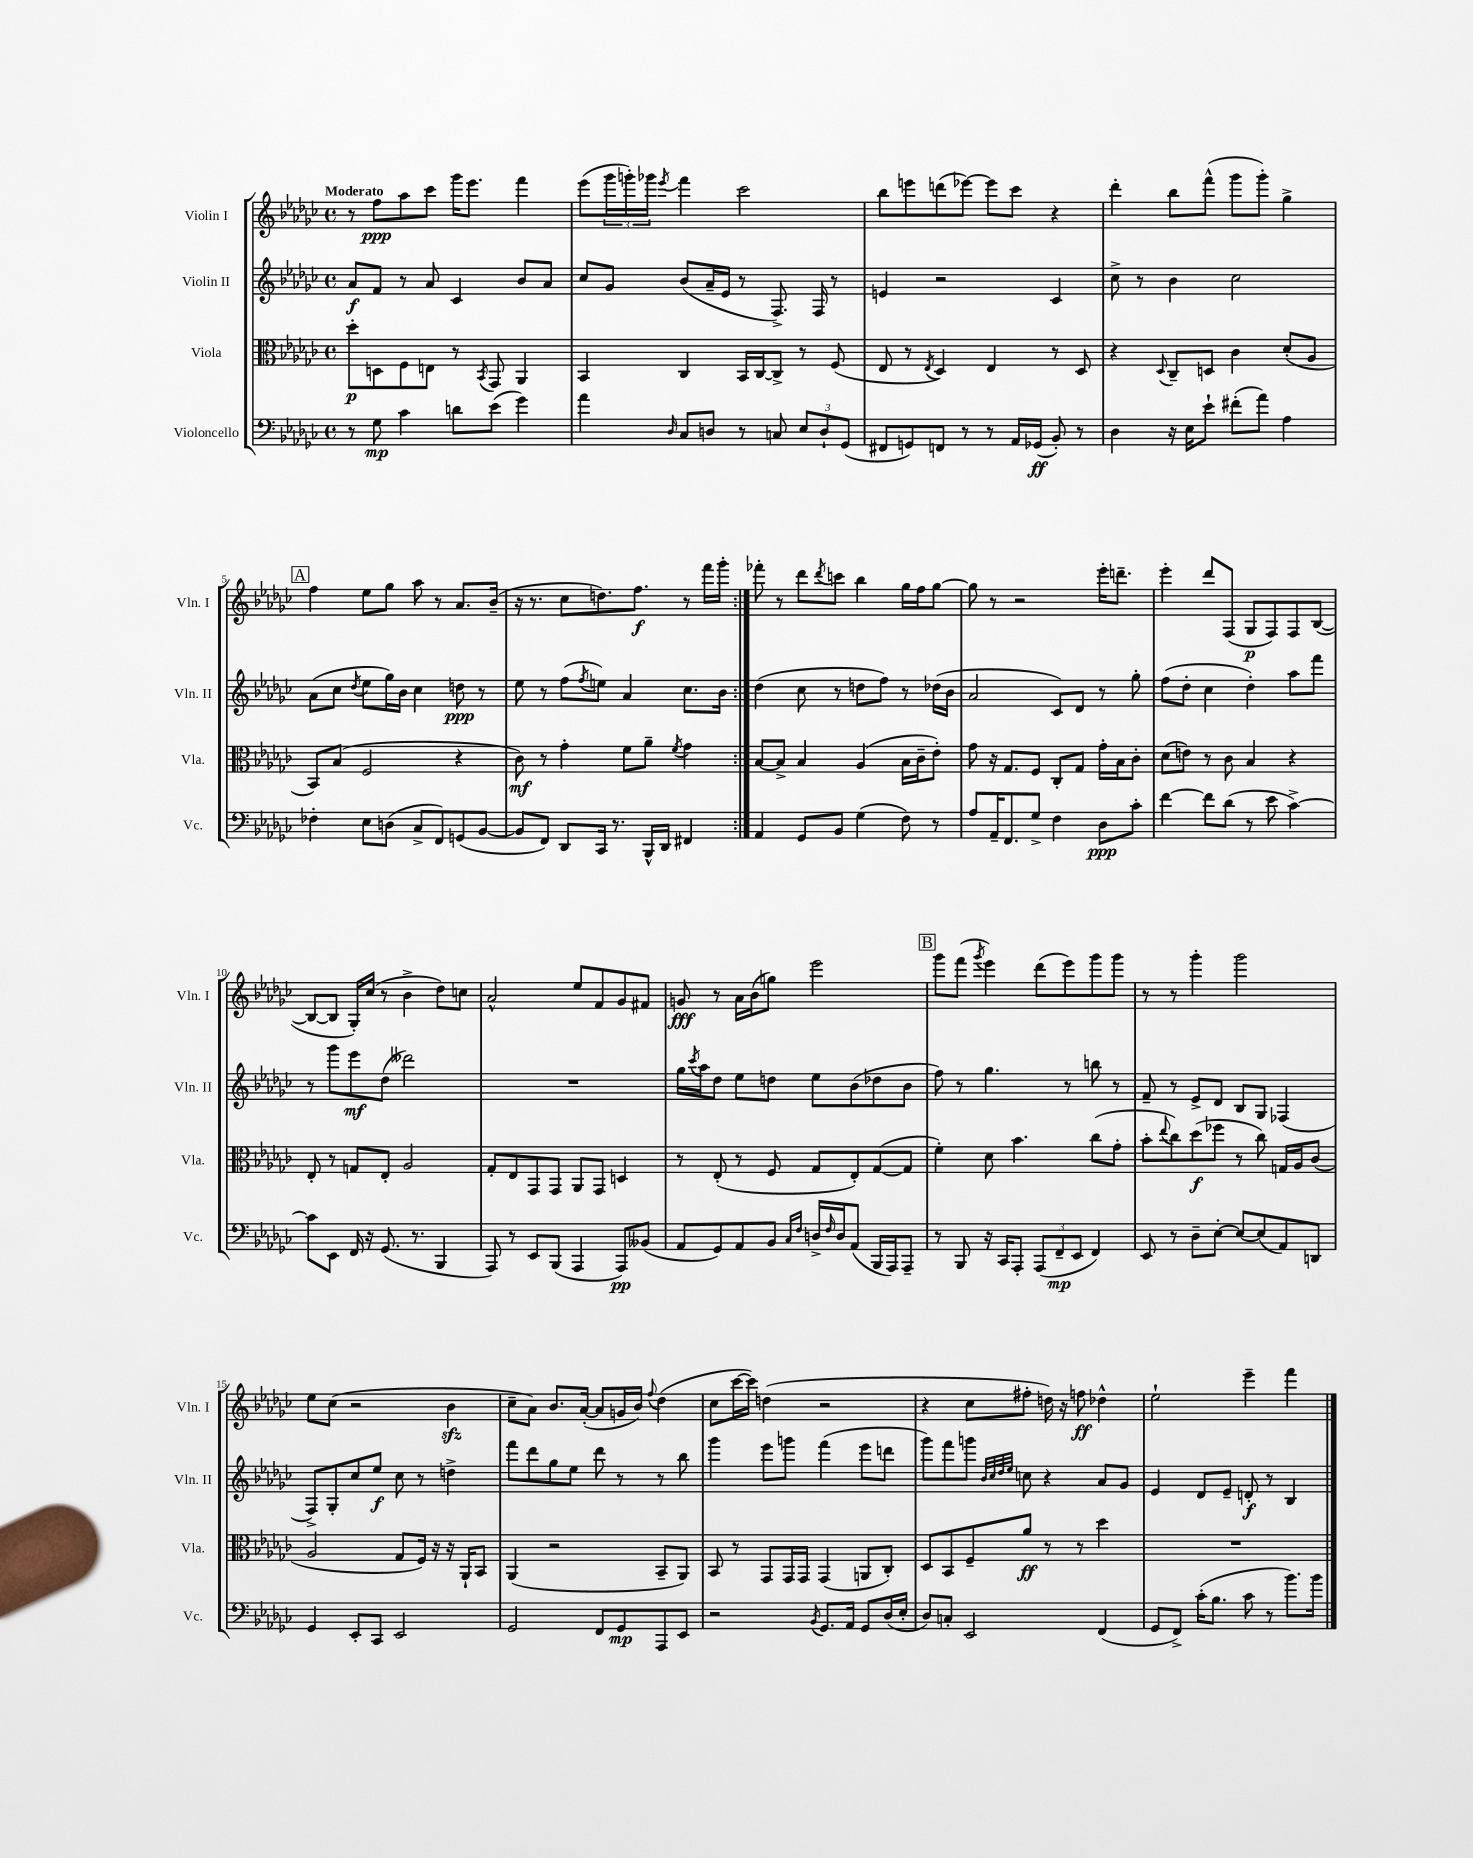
<<
\new StaffGroup <<
\new Staff = "s0" \with { instrumentName = "Violin I" shortInstrumentName = "Vln. I" } {
    \clef treble \key ges \major \defaultTimeSignature \time 4/4 \tempo "Moderato"
    \repeat volta 2 { r8 f''8\ppp aes''8 ces'''8 ges'''16 ees'''8. f'''4 |
    ees'''8( \tuplet 3/2 { ges'''16 g'''16-.) ges'''16 } \acciaccatura { ees'''8 } f'''4 ces'''2 |
    bes''8 e'''8 d'''8( ees'''8~) ees'''8 ces'''8 r4 |
    des'''4-. bes''8 f'''8-^( ges'''8 ges'''8-.) ges''4-> |
    \mark \markup { \box "A" } f''4 ees''8 ges''8 aes''8 r8 aes'8. bes'16--( |
    r16 r8. ces''8 d''8.) f''8.\f r8 f'''16 ges'''16-. | }
    fes'''8-. r8 des'''8 \acciaccatura { des'''8 } c'''8 bes''4 ges''16 f''16 ges''8~ |
    ges''8 r8 r2 ees'''16-. d'''8.-- |
    ees'''4-. des'''8 f8( ges8\p f8) f8 bes8~( |
    bes8~ bes8 ges16-.) ces''16( r8 bes'4-> des''8) c''8 |
    aes'2-^ ees''8 f'8 ges'8 fis'8 |
    g'8\fff r8 aes'16 bes'16( g''8) ees'''2 |
    \mark \markup { \box "B" } ges'''8 f'''8( \acciaccatura { ges'''8 } ees'''4) des'''8( ees'''8) ges'''8 ges'''8 |
    r8 r8 ges'''4-. ges'''2 |
    ees''8 ces''8( r2 bes'4\sfz |
    ces''8-- aes'8) bes'8. aes'16~-.( aes'8 g'16 bes'16) \appoggiatura { f''8 } des''4( |
    ces''8 ces'''16~ ces'''16) d''4( r2 |
    r4 ces''8 fis''8-. d''16) r16 f''8\ff des''4-^ |
    ees''2-! ees'''4-- f'''4 \bar "|." |
}
\new Staff = "s1" \with { instrumentName = "Violin II" shortInstrumentName = "Vln. II" } {
    \clef treble \key ges \major \defaultTimeSignature \time 4/4
    \repeat volta 2 { aes'8\f f'8 r8 aes'8 ces'4 bes'8 aes'8 |
    ces''8 ges'8 bes'8( aes'16-- ees'16 r8 f8.->) f16 r8 |
    e'4 r2 ces'4 |
    ces''8-> r8 bes'4 ces''2 |
    \mark \markup { \box "A" } aes'8( ces''8 \acciaccatura { des''8 } ees''8 ges''16) bes'16 ces''4 d''8\ppp r8 |
    ees''8 r8 f''8( \acciaccatura { f''8 } e''8) aes'4 ces''8. bes'16 | }
    des''4( ces''8 r8 d''8 f''8) r8 des''16( bes'16 |
    aes'2 ces'8) des'8 r8 ges''8-. |
    f''8( des''8-. ces''4 des''4-.) aes''8 f'''8 |
    r8 ges'''8 ees'''8\mf des''8( deses'''2) |
    R1 |
    ges''16 \acciaccatura { ces'''8 } aes''16 des''8 ees''8 d''8 ees''8 bes'8( des''8 bes'8 |
    \mark \markup { \box "B" } f''8) r8 ges''4. r8 b''8 r8 |
    f'8-- r8 ees'8-> des'8 bes8 ges8 fes4( |
    f8->) ges8-. ces''8 ees''8\f ces''8 r8 d''4-> |
    f'''8 des'''8 ges''8 ees''8 des'''8 r8 r8 bes''8 |
    ges'''4 ees'''8 g'''8 f'''4( ees'''8 d'''8 |
    ges'''8) f'''8 g'''8 \grace { bes'32 ces''32 des''32 ees''32 } c''8 r4 aes'8 ges'8 |
    ees'4 des'8 ees'8-- d'8-.\f r8 bes4 \bar "|." |
}
\new Staff = "s2" \with { instrumentName = "Viola" shortInstrumentName = "Vla." } {
    \clef alto \key ges \major \defaultTimeSignature \time 4/4
    \repeat volta 2 { des''8-.\p d8 f8 e8 r8 \acciaccatura { bes,8 } ges,8 aes,4 |
    bes,4 ces4 bes,16 ces16~ ces8-> r8 f8( |
    ees8 r8 \acciaccatura { ees8 } des4) ees4 r8 des8 |
    r4 \appoggiatura { des8 } ces8-- d8 ces'4 des'8-.( aes8 |
    \mark \markup { \box "A" } bes,8) bes8( f2 r4 |
    ces'8\mf) r8 ges'4-. f'8 aes'8-- \acciaccatura { f'8 } ges'4 | }
    bes8~ bes8-> bes4 aes4( bes16 ces'16-- ees'8-.) |
    ges'8 r16 ges8. f8 ces8-. ges8 ges'16-. bes16 ces'8-. |
    des'8( e'8) r8 ces'8 bes4 r4 |
    ees8-. r8 g8 ees8-. aes2 |
    ges8-. ees8 ges,8 ges,8 aes,8 ges,8 d4 |
    r8 ees8-.( r8 f8 ges8 ees8-.) ges8~( ges8 |
    \mark \markup { \box "B" } f'4-.) des'8 bes'4. ces''8( ges'8-. |
    bes'8-. \appoggiatura { ees''8 } ces''8) des''8\f( fes''8 r8 ces''8) g16 aes16 ces'8( |
    aes2 ges8 f16) r16 r16 aes,16-! bes,8 |
    aes,4( r2 bes,8-- aes,8) |
    bes,8 r8 ges,8 ges,16 ges,16 ges,4( a,8 ces8-.) |
    des8 bes,8 f8-- aes'8\ff r8 r8 des''4 |
    R1 \bar "|." |
}
\new Staff = "s3" \with { instrumentName = "Violoncello" shortInstrumentName = "Vc." } {
    \clef bass \key ges \major \defaultTimeSignature \time 4/4
    \repeat volta 2 { r8 ges8\mp ces'4 d'8 ees'8( ges'4) |
    aes'4 \grace { des16 } ces8 d8 r8 c8 \tuplet 3/2 { ees8 d8-! ges,8( } |
    fis,8 g,8) f,8 r8 r8 aes,16 ges,16\ff( bes,8-.) r8 |
    des4 r16 ees16 ees'8-! fis'8-.( aes'8) aes4 |
    \mark \markup { \box "A" } fes4-. ees8 d8( ces8-> f,8) g,8( bes,8~ |
    bes,8 f,8) des,8 ces,16 r8. bes,,16-^ des,16 fis,4 | }
    aes,4 ges,8 bes,8 ges4( f8) r8 |
    aes8 aes,16-- f,8. ges8-> f4 des8\ppp ces'8-. |
    f'4~ f'8 des'8( r8 ees'8 ces'4~->) |
    ces'8 ees,8 f,16 r16 ges,8.( r8. bes,,4 |
    aes,,8) r8 ees,8 bes,,8( aes,,4 aes,,8\pp) beses,8( |
    aes,8 ges,8) aes,8 bes,8 \grace { ces16 f16 } d16-> \grace { f16 } d16 aes,8( bes,,16 aes,,16) aes,,8-- |
    \mark \markup { \box "B" } r8 bes,,8 r16 ces,16 aes,,8-. \tuplet 3/2 { aes,,8( f,8--\mp ees,8 } f,4) |
    ees,8 r8 des8-- ees8~-. ees8~ ees8( aes,8) d,8 |
    ges,4 ees,8-. ces,8 ees,2 |
    ges,2 f,8 ges,8\mp aes,,8 ees,8 |
    r2 \acciaccatura { bes,8 } ges,8. aes,16 ges,8 des16( ees16-. |
    des8) c8-. ees,2 f,4( |
    ges,8 f,8->) ces'16-.( bes8. ces'8 r8 bes'8.) bes'16 \bar "|." |
}
>>
>>
